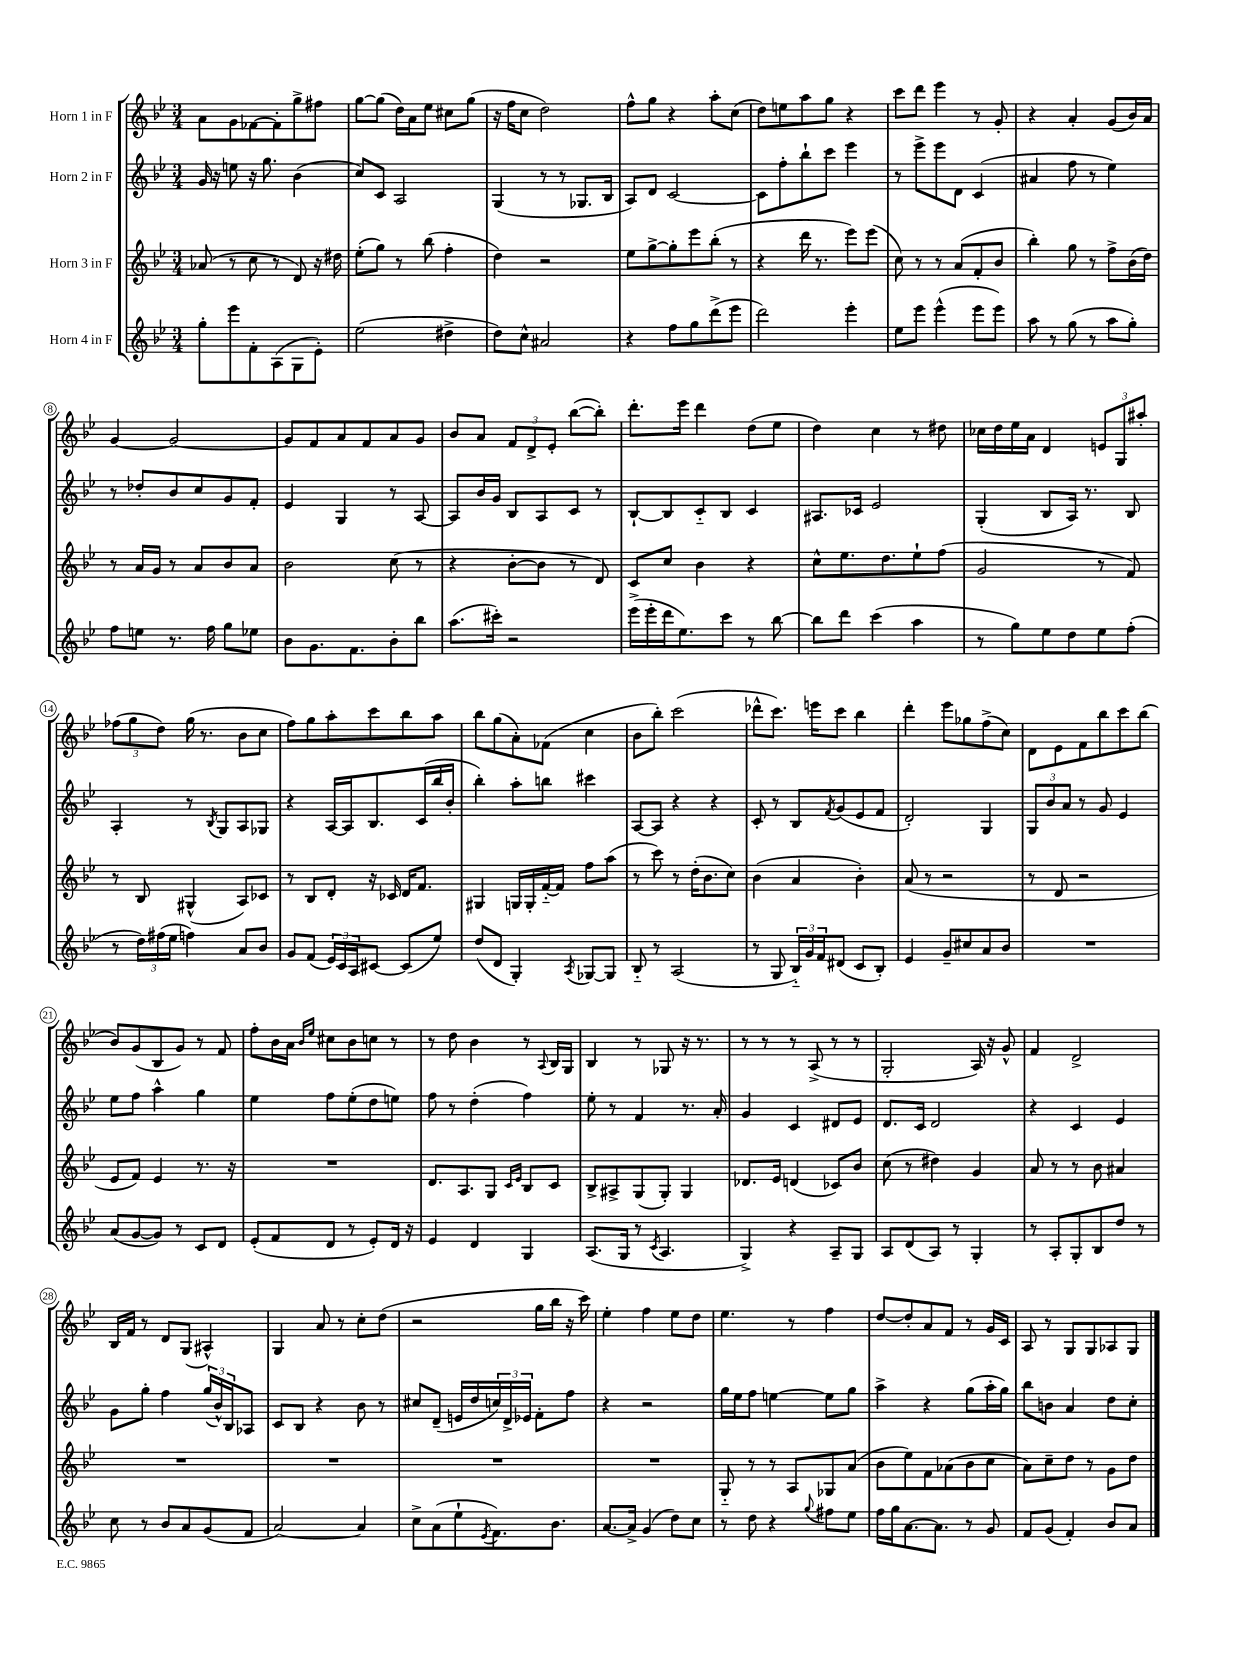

**kern	**kern	**kern	**kern
*part4	*part3	*part2	*part1
*staff4	*staff3	*staff2	*staff1
*I"Horn 4 in F	*I"Horn 3 in F	*I"Horn 2 in F	*I"Horn 1 in F
*clefG2	*clefG2	*clefG2	*clefG2
*k[b-e-]	*k[b-e-]	*k[b-e-]	*k[b-e-]
*M3/4	*M3/4	*M3/4	*M3/4
=1	=1	=1	=1
8gg'\L	(8a-X/	16g/	8a\L
.	.	16r	.
8eee-\	8r	8een\	8g\
8f'\	8cc\	16r	[8f-X\
.	.	8.gg\	.
(8A\	8r	.	8f-'\]
8G\	8d/)	(4b-\	8gg^\
8e-'\J)	16r	.	8ff#X\J
.	16dd#X\	.	.
=2	=2	=2	=2
(2ee-\	(8ee-'\L	8cc/L)	[8gg\L
.	8gg\J)	8c/J	(8gg\J]
.	8r	2A/	16dd\LL)
.	.	.	16a\J
.	(8bb-\	.	8ee-\J
4dd#X^\	4ff'\	.	8cc#X\L
.	.	.	(8gg\J
=3	=3	=3	=3
8dd\L)	4dd\)	(4G/	16r
.	.	.	16ff\KL
8cc^^\J	.	.	8cc\J
2a#X/	2r	8r	2dd\)
.	.	8r	.
.	.	8.G-X/L	.
.	.	16B-/Jk	.
=4	=4	=4	=4
4r	8ee-\L	8A/L)	8ff^^\L
.	[8gg^\	8d/J	8gg\J
8ff\L	8gg'\]	[2c/	4r
8gg\	8eee-\	.	.
(8ddd^\	(8bb-'\J	.	8aa'\L
8eee-\J	8r	.	(8cc\J
=5	=5	=5	=5
2ddd\)	4r	8c\L]	8dd\L)
.	.	8ff'\	8een\
.	16ddd\	8bb-`\	8aa\
.	8.r	.	.
.	.	8ccc\J	8gg\J
4eee-'\	8eee-\L)	4eee-\	4r
.	(8eee-\J	.	.
=6	=6	=6	=6
8ee-\L	8cc\)	8r	8ccc\L
8eee-\J	8r	8eee-^\L	8ddd\J
(4eee-^^\	8r	8eee-\	4eee-\
.	(8a/L	8d\J	.
8eee-\L	8f'/	(4c/	8r
8eee-\J)	8b-/J	.	8g'/
=7	=7	=7	=7
8aa\	4bb-'\)	4a#X/	4r
8r	.	.	.
(8gg\	8gg\	8ff\	4a'/
8r	8r	8r	.
8aa\L	8ff^\L	4ee-\)	(8g/L
8gg'\J)	(16b-\L	.	16b-/L)
.	16dd\JJ)	.	16a/JJ
!!LO:LB:g=z
=8	=8	=8	=8
8ff\L	8r	8r	[4g/
8een\J	16a/LL	8dd-X'/L	.
.	16g/JJ	.	.
8.r	8r	8b-/	2g/_
.	8a/L	8cc/	.
16ff\	.	.	.
8gg\L	8b-/	8g/	.
8ee-X\J	8a/J	8f'/J	.
=9	=9	=9	=9
8b-\L	2b-\	4e-/	8g/L]
8.g\	.	.	8f/
.	.	4G/	8a/
8.f\	.	.	.
.	.	.	8f/
8b-'\	(8cc\	8r	8a/
8bb-\J	8r	[8A/	8g/J
=10	=10	=10	=10
(8.aa\L	4r	8A/L]	8b-/L
.	.	16b-/L	8a/J
16ccc#X'\Jk)	.	16g/JJ	.
2r	[8b-'\L	8B-/L	12f/L
.	.	.	12d^/
.	8b-\J]	8A/	.
.	.	.	12e-'/J
.	8r	8c/J	([8bb-\L
.	8d/)	8r	8bb-'\J])
=11	=11	=11	=11
(16eee-^\LL	8c/L	[8B-`/L	8.ddd'\L
16eee-'\	.	.	.
16ddd\J	8cc/J	8B-/]	.
8.ee-\)	.	.	16eee-\Jk
.	4b-\	8c/	4ddd\
8ccc\J	.	8B-/J	.
8r	4r	4c/	(8dd\L
[8bb-\	.	.	8ee-\J
=12	=12	=12	=12
8bb-\L]	8cc^^\L	8.A#X/L	4dd\)
8ddd\J	8.ee-\	.	.
.	.	16c-X/Jk	.
(4ccc\	.	2e-/	4cc\
.	8.dd\	.	.
4aa\	8ee-`\	.	8r
.	(8ff\J	.	8dd#X\
=13	=13	=13	=13
8r	2g/	(4G'/	16cc-X\LL
.	.	.	16dd\
8gg\L)	.	.	16ee-\
.	.	.	16a\JJ
8ee-\	.	8B-/L	4d/
8dd\	.	16A/Jk)	.
.	.	8.r	.
8ee-\	8r	.	12en/L
.	.	.	12G/
(8ff'\J	8f/)	8B-/	.
.	.	.	12aa#X'/J
!!LO:LB:g=z
=14	=14	=14	=14
8r	8r	4A'/	(12ff-X\L
.	.	.	12gg\
24dd\LL)	8B-/	.	.
(24ff#X\	.	.	12dd\J)
24ee-\JJ	.	.	.
4ffn\)	(4G#X^^/	8r	(16gg\
.	.	.	8.r
.	.	8qB-/	.
.	.	8G/L	.
8a/L	8A/L)	8A/	8b-\L
8b-/J	8c-X/J	8G-X/J	8cc\J
=15	=15	=15	=15
8g/L	8r	4r	8ff\L)
(8f/J	8B-/L	.	8gg\
24e-/LL)	8d'/J	[16A/LL	8aa'\
24c/	.	.	.
.	.	16A/J]	.
24A/J	.	.	.
[8c#X/J	16r	8.B-/	8ccc\
.	16c-X/	.	.
(8c#/L]	16d/KL	.	8bb-\
.	8.f/J	(16c/L	.
8ee-/J)	.	16bb-/	8aa\J
.	.	16b-'/JJ	.
=16	=16	=16	=16
(8dd/L	4G#X/	4bb-'\)	8bb-\L
8d/J	.	.	(8gg\
4G'/)	16Gn/LL	8aa'\L	8a'\)
.	16G'/	.	.
.	[16f/	8bbn\J	(8f-X\J
.	16f/JJ]	.	.
8qA/	.	.	.
[8G-X/L	8ff\L	4ccc#X\	4cc\
8G-/J]	(8aa\J	.	.
=17	=17	=17	=17
8B-/	8r	[8A/L	8b-\L
8r	8ccc\)	8A/J]	8bb-'\J)
(2A/	8r	4r	(2ccc\
.	(16dd'\KL	.	.
.	8.b-\	.	.
.	.	4r	.
.	8cc\J)	.	.
=18	=18	=18	=18
8r	(4b-\	8c'/	8ddd-X^^\L
8G/	.	8r	8.ccc\J)
24B-/LL)	4a/	8B-/L	.
24g/	.	.	.
.	.	.	16eeen\KL
24f/J	.	.	.
.	.	8qf/	.
(8d#X/J	.	(8g/	8ccc\J
8c/L	4b-'\)	8e-/	4bb-\
8B-'/J)	.	8f/J	.
=19	=19	=19	=19
4e-/	(8a/	2d'/)	4ddd'\
.	8r	.	.
8g~/L	2r	.	8eee-\L
8cc#X/	.	.	8gg-X\
8a/	.	4G/	(8ff^\
8b-/J	.	.	8cc\J)
=20	=20	=20	=20
2.r	8r	12G/L	8d\L
.	.	12b-/	.
.	8d/	.	8e-\
.	.	12a/J	.
.	2r	8r	8f\
.	.	8g/	8bb-\
.	.	4e-/	8ccc\
.	.	.	(8bb-\J
!!LO:LB:g=z
=21	=21	=21	=21
(8a/L	8e-/L	8ee-\L	8b-/L)
[8g/	8f/J)	8ff\J	(8g/
8g/J])	4e-/	4aa^^\	8B-/
8r	.	.	8g/J)
8c/L	8.r	4gg\	8r
8d/J	.	.	8f/
.	16r	.	.
=22	=22	=22	=22
(8e-'/L	2.r	4ee-\	8ff'\L
8f/	.	.	16b-\L
.	.	.	16a\JJ
.	.	.	16qqb-/LL
.	.	.	16qqee-/JJ
8d/J	.	8ff\L	8cc#X\L
8r	.	(8ee-'\	8b-\
8e-'/L)	.	8dd\	8ccn\J
16d/Jk	.	8een\J)	8r
16r	.	.	.
=23	=23	=23	=23
4e-/	8.d/L	8ff\	8r
.	.	8r	8dd\
.	8.A/	.	.
4d/	.	(4dd'\	4b-\
.	8G/J	.	.
.	16qqc/LL	.	.
.	16qqe-/JJ	.	.
4G/	8B-/L	4ff\)	8r
.	.	.	8qqA/
.	8c/J	.	16B-/LL
.	.	.	16G/JJ
=24	=24	=24	=24
(8.A/L	8B-^/L	8ee-'\	4B-/
.	8A#X^/	8r	.
16G/Jk	.	.	.
8r	(8G/	4f/	8r
8qc/	.	.	.
4.A/	8G'/J)	.	8G-X/
.	4G/	8.r	16r
.	.	.	8.r
.	.	16a'/	.
=25	=25	=25	=25
4G^/)	8.d-X/L	4g/	8r
.	.	.	8r
.	16e-/Jk	.	.
4r	(4dn/	4c/	8r
.	.	.	(8A^/
8A~/L	8c-X/L)	8d#X/L	8r
8G/J	8b-/J	8e-/J	8r
=26	=26	=26	=26
8A/L	(8cc\	8.d/L	2G'/
(8d/	8r	.	.
.	.	16c/Jk	.
8A/J)	4dd#X\)	2d/	.
8r	.	.	.
4G'/	4g/	.	16A/)
.	.	.	16r
.	.	.	8g^^/
=27	=27	=27	=27
8r	8a/	4r	4f/
8A'/L	8r	.	.
8G'/	8r	4c/	2d^/
8B-/	8b-\	.	.
8dd/J	4a#X/	4e-/	.
8r	.	.	.
!!LO:LB:g=z
=28	=28	=28	=28
8cc\	2.r	8g\L	16B-/LL
.	.	.	16f/JJ
8r	.	8gg'\J	8r
8b-/L	.	4ff\	8d/L
8a/	.	.	(8G/J
(8g/	.	(24gg/LL	4A#X^^/)
.	.	24b-^^/)	.
.	.	24B-/J	.
8f/J	.	8A-X/J	.
=29	=29	=29	=29
[2a/)	2.r	8c/L	4G/
.	.	8B-/J	.
.	.	4r	8a/
.	.	.	8r
4a/]	.	8b-\	8cc'\L
.	.	8r	(8dd\J
=30	=30	=30	=30
8cc^\L	2.r	8cc#X/L	2r
(8a\	.	(8d~/J	.
8ee-`\	.	16en/LL	.
.	.	16dd/	.
8qe-/	.	.	.
8.f\)	.	24ccn/)	.
.	.	24d^/	.
.	.	24e-X/JJ	.
.	.	8f'\L	16gg\LL
8.b-\J	.	.	16bb-\JJ
.	.	8ff\J	16r
.	.	.	16ccc\)
=31	=31	=31	=31
[8.a/L	2.r	4r	4ee-'\
16a^/Jk]	.	.	.
(4g/	.	2r	4ff\
8dd\L)	.	.	8ee-\L
8cc\J	.	.	8dd\J
=32	=32	=32	=32
8r	8G/	16gg\LL	4.ee-\
.	.	16ee-\J	.
8dd\	8r	8ff\J	.
4r	8r	[4een\	.
.	8A/L	.	8r
8qqgg/	.	.	.
8ff#X\L	8G-X/	8ee\L]	4ff\
8ee-\J	(8a/J	8gg\J	.
=33	=33	=33	=33
16ff\LL	8b-\L	4aa^\	[8dd/L
16gg\J	.	.	.
[8.a\	8ee-\)	.	8dd'/]
.	8f\	4r	8a/
8.a\J]	.	.	.
.	(8a-X\	.	8f/J
8r	8b-\	(8gg\L	8r
8g/	8cc\J	16aa'\L	16g/LL
.	.	16gg\JJ)	16c/JJ
=34	=34	=34	=34
8f/L	8a\L)	8bb-\L	8A/
(8g/J	8cc~\	8bn\J	8r
4f'/)	8dd\J	4a/	8G/L
.	8r	.	8G/
8b-/L	8g\L	8dd\L	8A-X/
8a/J	8dd\J	8cc'\J	8G/J
==	==	==	==
*-	*-	*-	*-
